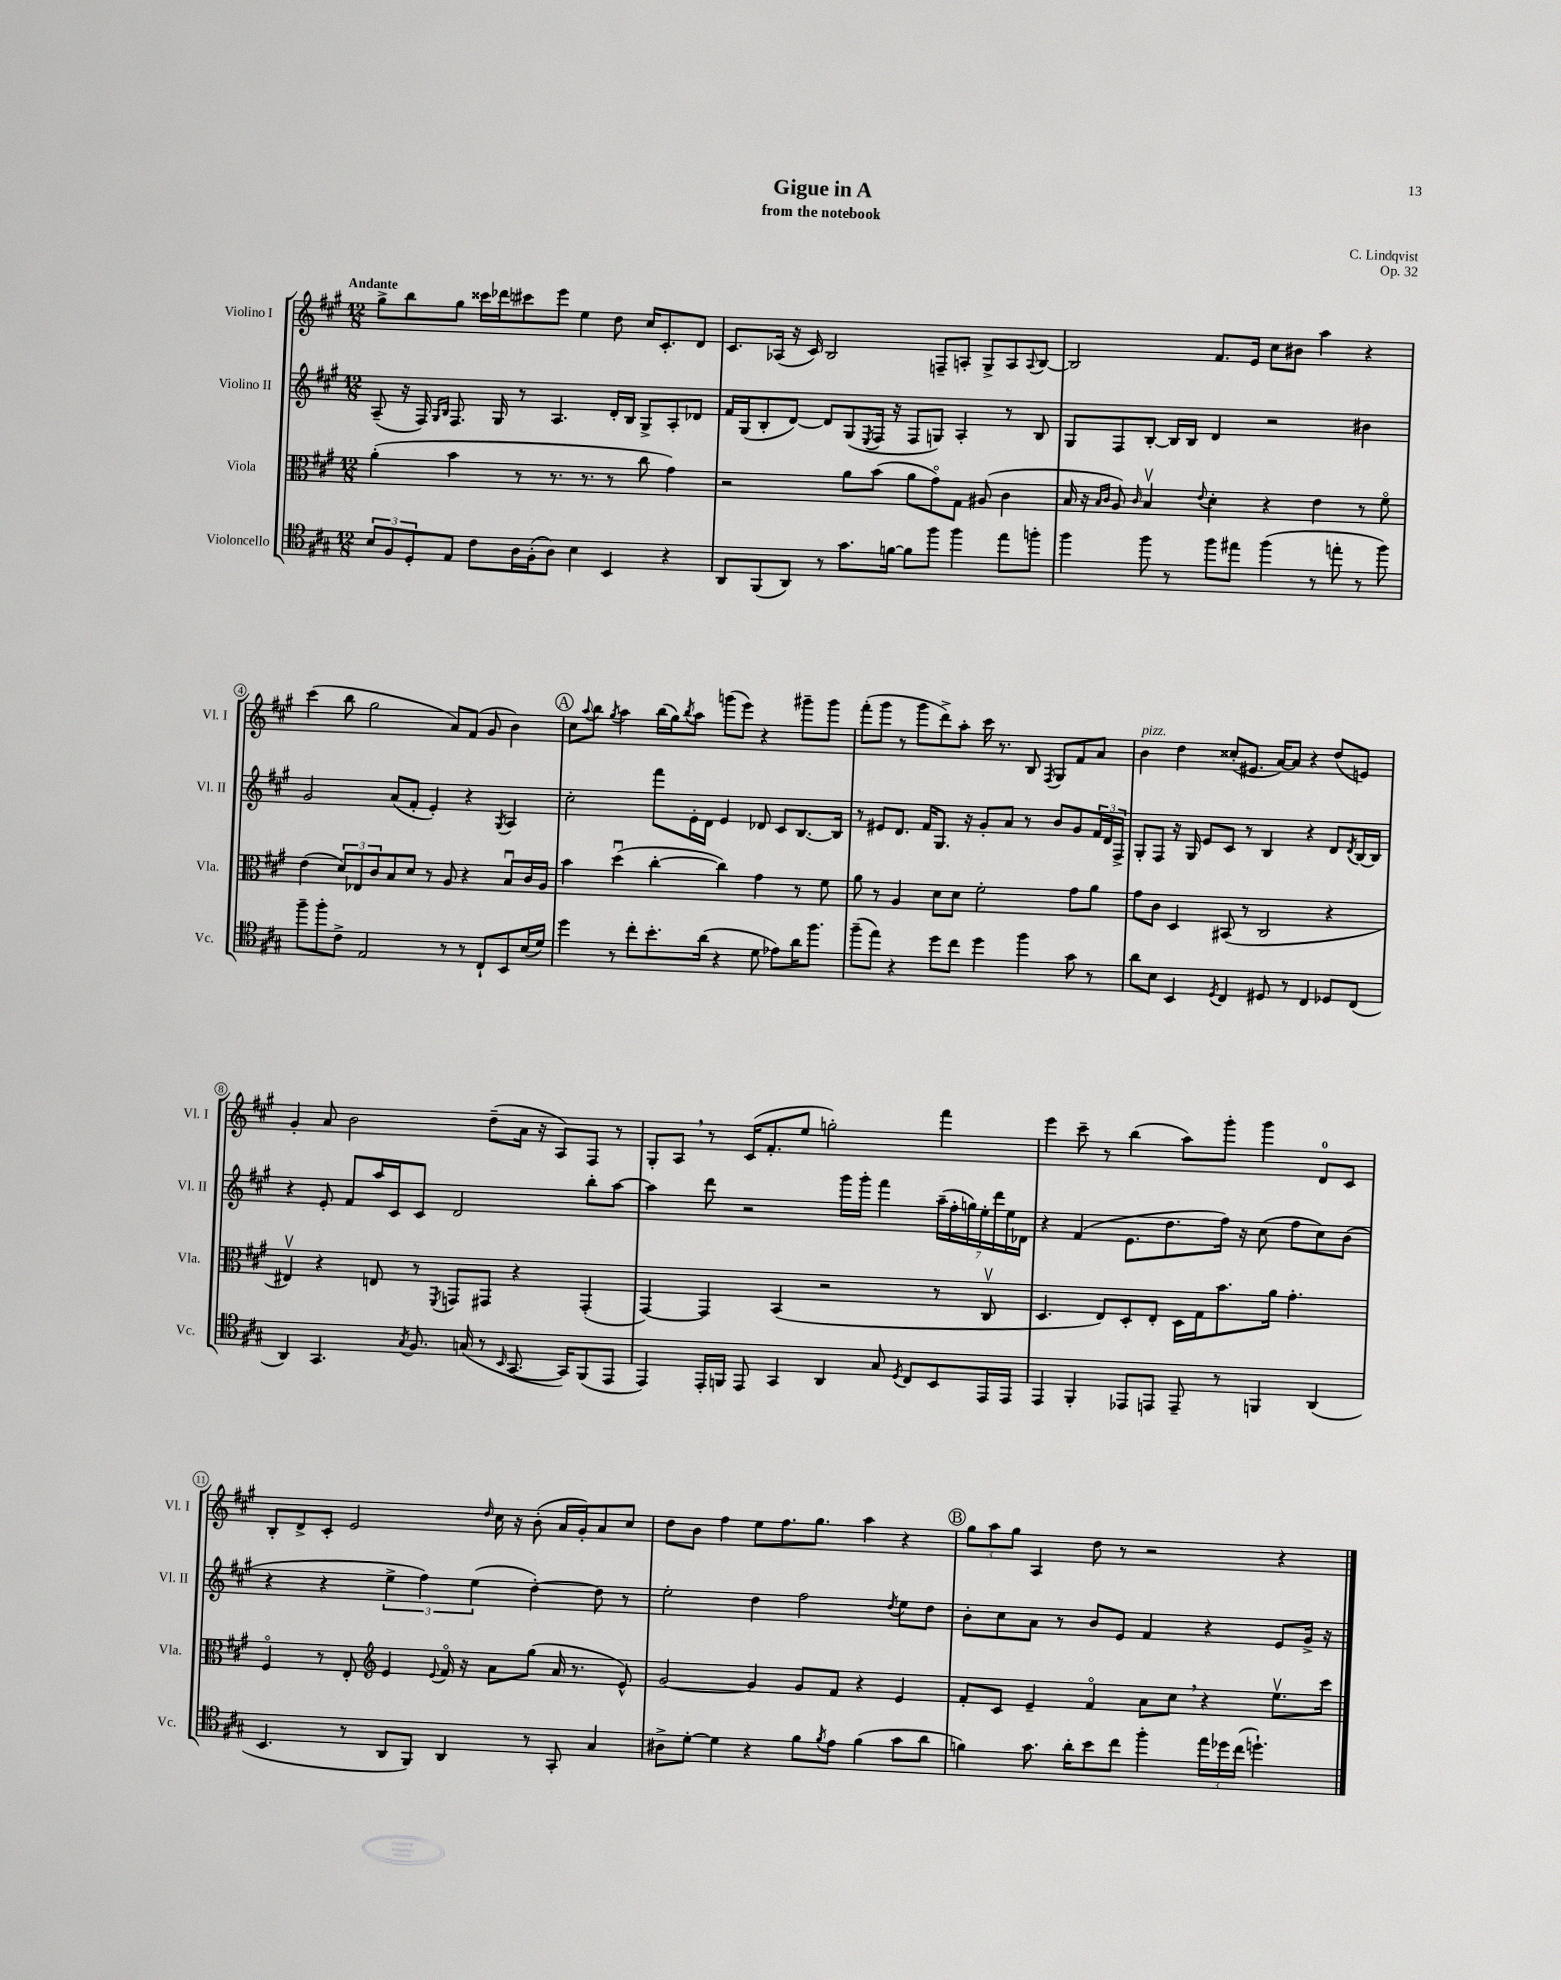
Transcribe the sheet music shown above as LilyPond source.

\header { title = "Gigue in A" composer = "C. Lindqvist" subtitle = "from the notebook" opus = "Op. 32" }
<<
\new StaffGroup <<
\new Staff = "s0" \with { instrumentName = "Violino I" shortInstrumentName = "Vl. I" } {
    \clef treble \key a \major \numericTimeSignature \time 12/8 \tempo "Andante"
    gis''8-> b''8 gis''8 cisis'''16 des'''16 cis'''8 e'''8 e''4 d''8 cis''16 cis'8.-. d'8 |
    cis'8. aes16( r16 cis'16) b2 f8-- a8-. gis8-> a8 \appoggiatura { a8 } b8~ |
    b2 fis'8. e'16 cis''8 bis'8 a''4 r4 |
    cis'''4( b''8 gis''2 a'8) fis'8( gis'8 b'4) |
    \mark \markup { \circle "A" } cis''8 \appoggiatura { a''8 } b''8 \acciaccatura { gis''8 } a''4 b''16( gis''16) \acciaccatura { b''8 } a''8 g'''8( e'''8) r4 gis'''8-- gis'''8 |
    fis'''8-.( gis'''8 r8 gis'''8 d'''8->) a''8-. cis'''16 r8. b8 \acciaccatura { fis8 } gis8 fis'8 a'8 |
    b'4^\markup { \italic "pizz." } d''4 cisis''8-.( eis'8. a'16~) a'8 r4 d''8( e'8) |
    gis'4-. a'8 b'2 d''8--( a'16 r16 a8) fis8 r8 |
    gis8-. a8 \breathe r8 cis'16( fis'8.-. e''8 g''2-.) fis'''4 |
    e'''4 cis'''8-- r8 b''4( a''8) gis'''8-. gis'''4 d'8-0 cis'8 |
    b8-. d'8-> cis'8-. e'2 \grace { d''16 } cis''16 r16 b'8-.( a'16 gis'16-.) a'8 cis''8 |
    d''8 b'8 fis''4 e''8 fis''8. gis''8. a''4 r4 |
    \mark \markup { \circle "B" } \tuplet 3/2 { gis''8 a''8 gis''8 } a4 d''8 r8 r2 r4 \bar "|." |
}
\new Staff = "s1" \with { instrumentName = "Violino II" shortInstrumentName = "Vl. II" } {
    \clef treble \key a \major \numericTimeSignature \time 12/8
    a8--( r16 fis16) \grace { gis16 b16 } fis8. gis16 r8 a4. d'16-. b16 gis8-> a8-. des'8 |
    fis'16 gis16( b8-. d'8~) d'8 gis8( \acciaccatura { e8 } fis16 r16 fis8 g8) a4-. r8 b8 |
    gis8 fis8 b8~-. b16 b16 d'4 r2 bis'4 |
    gis'2 a'8( fis'8-. e'4-.) r4 \acciaccatura { gis8 } a4 |
    \mark \markup { \circle "A" } cis''2-. fis'''8 e'16-. d'16 e'4 des'8 cis'8 b8.~ b16 |
    r8 eis'8 d'8. fis'16 gis8. r16 gis'8-. a'8 r8 b'8 gis'8 \tuplet 3/2 { fis'16 d'16 fis16-> } |
    gis8-. fis8 r16 gis16 e'8 cis'8 r8 b4 r4 d'8 \acciaccatura { d'8 } b16~ b16 |
    r4 e'8-. fis'8 a''16 cis'16 cis'8 d'2 b''8-. a''8~ |
    a''4 d'''8 r2 gis'''16 gis'''16-. fis'''4 \tuplet 7/4 { a''16--( fis''16-. g''16) e''16-. d'''16 e''16 des'16 } |
    r4 fis'4( e'8. d''8. fis''16) r16 cis''8( fis''8 cis''8) b'8( |
    r4 r4 \tuplet 3/2 { e''4-> fis''4) e''4( } d''4~-.) d''8 r8 |
    e''2-. d''4 fis''2 \acciaccatura { d''8 } e''8 d''8 |
    \mark \markup { \circle "B" } b'8-. cis''8 a'8 r8 b'8 e'8 fis'4 r4 e'8 gis'16-> r16 \bar "|." |
}
\new Staff = "s2" \with { instrumentName = "Viola" shortInstrumentName = "Vla." } {
    \clef alto \key a \major \numericTimeSignature \time 12/8
    a'4-.( b'4 r8 r8. r8. r8 cis''8 gis'4) |
    r2 a'8 b'8( a'8 gis'8\flageolet) gis8 ais8( cis'4 |
    b16 r16 \grace { b16 cis'16 } a8) \grace { cis'16 } b4\upbow \appoggiatura { e'8 } d'4-. r4 e'4 r8 fis'8\flageolet |
    e'4( \tuplet 3/2 { d'8) ees8 cis'8 } b8 d'8 r8 a8 r4 b8\downbow cis'16 a16 |
    \mark \markup { \circle "A" } b'4 d''4\downbow( cis''4~-. cis''4) gis'4 r8 fis'8 |
    a'8 r8 a4 d'8 d'8 fis'2-. gis'8 a'8 |
    gis'8 cis'8 d4 bis,8( r8 cis2 r4 |
    eis4\upbow) r4 e8 r8 \acciaccatura { fis,8 } g,8 gis,8 r4 gis,4-.( |
    gis,4~) gis,4 b,4( r2 r8 cis8\upbow |
    d4. e8) d8-. e8-. d16 gis16 b'8. a'16 gis'4.-. |
    fis4\flageolet r8 e8-. \clef treble e'4 \appoggiatura { e'8 } fis'16\flageolet r16 a'8 gis''8( a'16 r8. e'8-^) |
    gis'2~ gis'4 gis'8 fis'8 r4 e'4 |
    \mark \markup { \circle "B" } fis'8-. cis'8 e'4-- fis'4\flageolet a'8 cis''8 \breathe r4 e''8.\upbow cis'''16 \bar "|." |
}
\new Staff = "s3" \with { instrumentName = "Violoncello" shortInstrumentName = "Vc." } {
    \clef tenor \key a \major \numericTimeSignature \time 12/8
    \tuplet 3/2 { b8 fis8 d8-. } e8 cis'8 a16 fis16-.( a8) b4 b,4 r4 |
    a,8 fis,8( a,8) r8 gis'8. f'16~ f'8 fis''8 fis''4 e''8 f''8-. |
    fis''4 fis''8 r8 fis''8 eis''8 fis''4( r8 e''8-. r8 fis''8) |
    fis''8-- fis''8-. cis'8-> e2 r8 r8 cis8-! b,8 b16( d'16) |
    \mark \markup { \circle "A" } d''4 r8 cis''8-. b'8.-. a'16( r4 d'8 ees'8) a'16 fis''8. |
    fis''8--( e''8) r4 d''8 cis''8 d''4 fis''4 gis'8 r8 |
    a'8 b8 b,4 \acciaccatura { d8 } cis4 dis8 r8 cis4 des8 cis8( |
    a,4) gis,4. \acciaccatura { gis8 } fis8. g16( r8 \grace { b,16 } gis,8.~ gis,16) fis,8( e,8 |
    e,4) e,16-. f,16 e,8 gis,4 a,4 gis8 \acciaccatura { d8 } cis8 b,8 e,16 e,16 |
    e,4 fis,4-. ees,8 e,8 e,8-- r8 f,4 a,4( |
    b,4. r8 a,8 fis,8) a,4 r8 gis,8-. gis4 |
    ais8-> d'8~-. d'4 r4 fis'8 \acciaccatura { fis'8 } e'8 fis'4( gis'8 a'8 |
    \mark \markup { \circle "B" } f'4) gis'8. a'16-. b'8 cis''8 fis''4-. \tuplet 3/2 { e''16 des''16 cis''16( } d''4.-!) \bar "|." |
}
>>
>>
\layout { \context { \Score \override BarNumber.stencil = #(make-stencil-circler 0.1 0.3 ly:text-interface::print) } }
